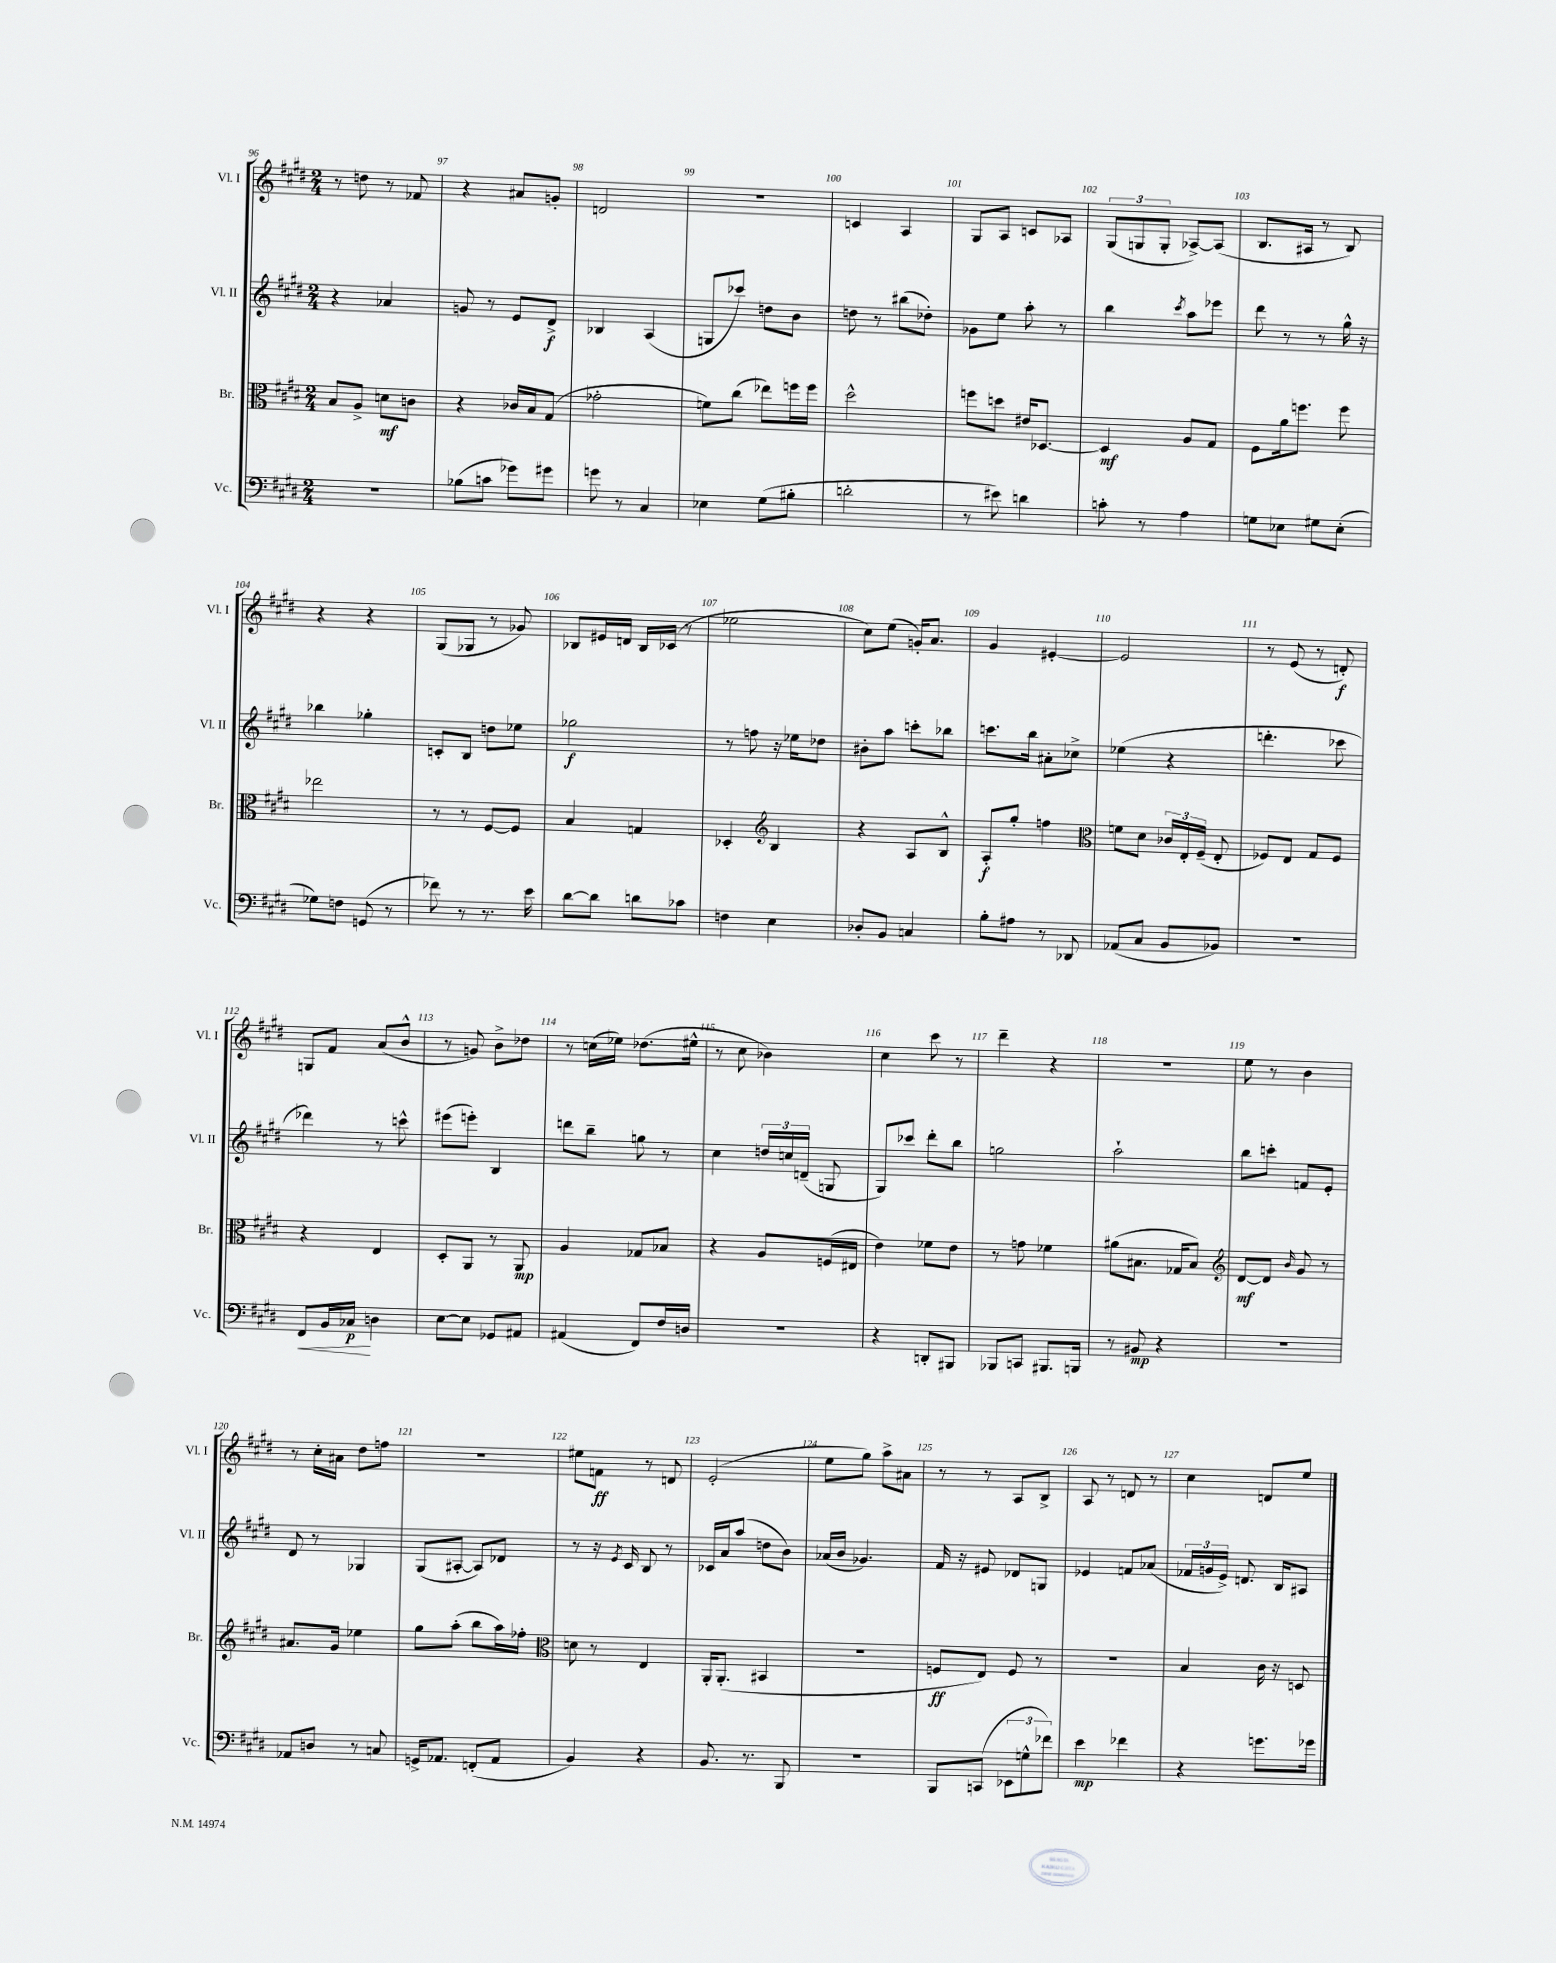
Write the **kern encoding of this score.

**kern	**dynam	**kern	**dynam	**kern	**dynam	**kern	**dynam
*part4	*part4	*part3	*part3	*part2	*part2	*part1	*part1
*staff4	*staff4	*staff3	*staff3	*staff2	*staff2	*staff1	*staff1
*I"Vc.	*	*I"Br.	*	*I"Vl. II	*	*I"Vl. I	*
*I'Vc.	*	*I'Br.	*	*I'Vl. II	*	*I'Vl. I	*
*clefF4	*	*clefC3	*	*clefG2	*	*clefG2	*
*k[f#c#g#d#]	*	*k[f#c#g#d#]	*	*k[f#c#g#d#]	*	*k[f#c#g#d#]	*
*M2/4	*	*M2/4	*	*M2/4	*	*M2/4	*
=96	=96	=96	=96	=96	=96	=96	=96
2r	.	8B/L	.	4r	.	8r	.
.	.	8A^/J	.	.	.	8ddn\	.
.	.	8dn\L	mf	4a-X/	.	8r	.
.	.	8cn\J	.	.	.	8f-X/	.
=97	=97	=97	=97	=97	=97	=97	=97
(8B-X\L	.	4r	.	8gn/	.	4r	.
8cn\J	.	.	.	8r	.	.	.
8g-X\L)	.	16c-X/LL	.	8e/L	.	8a#X/L	.
.	.	16B/J	.	.	.	.	.
8g#X\J	.	(8G#/J	.	8d#^/J	f	8gn'/J	.
=98	=98	=98	=98	=98	=98	=98	=98
8gn\	.	2g-X'\	.	4B-X/	.	2dn/	.
8r	.	.	.	.	.	.	.
4C#/	.	.	.	(4A/	.	.	.
=99	=99	=99	=99	=99	=99	=99	=99
4E-X\	.	8fn\L)	.	8Gn/L	.	2r	.
.	.	(8cc#\J	.	8ccc-X/J)	.	.	.
(8G#\L	.	8ee-X\L)	.	8ddn\L	.	.	.
8B#X'\J	.	16ffn\L	.	8b\J	.	.	.
.	.	16ff\JJ	.	.	.	.	.
=100	=100	=100	=100	=100	=100	=100	=100
2dn'\	.	2dd#^^\	.	8ddn\	.	4cn/	.
.	.	.	.	8r	.	.	.
.	.	.	.	(8bb#X\L	.	4A/	.
.	.	.	.	8dd-X'\J)	.	.	.
=101	=101	=101	=101	=101	=101	=101	=101
8r	.	8ffn\L	.	8g-X\L	.	8G#/L	.
8e#X\)	.	8ddn\J	.	8ee\J	.	8A/J	.
4dn\	.	16e#X/KL	.	8aa'\	.	8cn/L	.
.	.	[8.D-X/J	.	.	.	.	.
.	.	.	.	8r	.	8A-X/J	.
=102	=102	=102	=102	=102	=102	=102	=102
8cn'\	.	4D-/]	mf	4bb\	.	(12G#/L	.
.	.	.	.	.	.	12Gn/	.
8r	.	.	.	.	.	.	.
.	.	.	.	.	.	12G'/J	.
.	.	.	.	8qccc#/	.	.	.
4A\	.	8A/L	.	8aa\L	.	[8A-X^/L)	.
.	.	8G#/J	.	8eee-X\J	.	(8A-/J]	.
=103	=103	=103	=103	=103	=103	=103	=103
8Gn\L	.	8F#\L	.	8ddd#\	.	8.B/L	.
8E-X\J	.	16a\k	.	8r	.	.	.
.	.	8.ffn\J	.	.	.	16A#X/Jk	.
8G#X\L	.	.	.	8r	.	8r	.
(8E-'\J	.	8ff\	.	16gg#^^\	.	8B/)	.
.	.	.	.	16r	.	.	.
!!LO:LB:g=z
=104	=104	=104	=104	=104	=104	=104	=104
8G-X\L)	.	2ee-X\	.	4bb-X\	.	4r	.
8Fn\J	.	.	.	.	.	.	.
(8GGn/	.	.	.	4gg-X'\	.	4r	.
8r	.	.	.	.	.	.	.
=105	=105	=105	=105	=105	=105	=105	=105
8f-X\)	.	8r	.	8cn'/L	.	(8G#/L	.
8r	.	8r	.	8B/J	.	8G-X/J	.
8.r	.	[8F#/L	.	8ddn\L	.	8r	.
.	.	8F#/J]	.	8ee-X\J	.	8g-X/)	.
16e\	.	.	.	.	.	.	.
=106	=106	=106	=106	=106	=106	=106	=106
[8d#\L	.	4B/	.	2gg-X\	f	8B-X/L	.
8d#\J]	.	.	.	.	.	16e#X/L	.
.	.	.	.	.	.	16dn/JJ	.
8dn\L	.	4Gn/	.	.	.	16B-/LL	.
.	.	.	.	.	.	(16c-X/JJ	.
8c-X\J	.	.	.	.	.	8r	.
=107	=107	=107	=107	=107	=107	=107	=107
4Fn\	.	4D-X'/	.	8r	.	2ee-X\	.
.	.	.	.	8ffn\	.	.	.
*	*	*clefG2	*	*	*	*	*
4E\	.	4B/	.	16r	.	.	.
.	.	.	.	16ee-X\KL	.	.	.
.	.	.	.	8dd-X\J	.	.	.
=108	=108	=108	=108	=108	=108	=108	=108
8D-X'/L	.	4r	.	8b#X'\L	.	8cc#\L)	.
8BB/J	.	.	.	8aa\J	.	(8ee\J	.
4Cn/	.	8A/L	.	8cccn'\L	.	16gn'/KL)	.
.	.	.	.	.	.	8.a/J	.
.	.	8B^^/J	.	8bb-X\J	.	.	.
=109	=109	=109	=109	=109	=109	=109	=109
8B'\L	.	8A'/L	f	8.cccn\L	.	4g#/	.
8A#X\J	.	8gg#'/J	.	.	.	.	.
.	.	.	.	16bb\Jk	.	.	.
8r	.	4ffn\	.	8a#X'\L	.	[4e#X'/	.
8DD-X/	.	.	.	8cc-X^\J	.	.	.
=110	=110	=110	=110	=110	=110	=110	=110
*	*	*clefC3	*	*	*	*	*
(8AA-X/L	.	8fn\L	.	(4ee-X\	.	2e#/]	.
8C#/J	.	8d#\J	.	.	.	.	.
8BB/L	.	24c-X/LL	.	4r	.	.	.
.	.	24E'/	.	.	.	.	.
.	.	(24F#~/JJ	.	.	.	.	.
8BB-X/J)	.	8E'/	.	.	.	.	.
=111	=111	=111	=111	=111	=111	=111	=111
2r	.	8F-X/L)	.	4.dddn'\	.	8r	.
.	.	8E/J	.	.	.	(8e/	.
.	.	8G#/L	.	.	.	8r	.
.	.	8F-/J	.	8ccc-X\	.	8dn'/)	f
!!LO:LB:g=z
=112	=112	=112	=112	=112	=112	=112	=112
!	!LO:HP:b	!	!	!	!	!	!
8FF#/L	<	4r	.	4ddd-X\)	.	8Gn/L	.
16BB/L	.	.	.	.	.	8f#/J	.
16C-X/JJ	p	.	.	.	.	.	.
4Dn\	[	4E/	.	8r	.	(8a/L	.
.	.	.	.	8cccn^^\	.	8b^^/J	.
=113	=113	=113	=113	=113	=113	=113	=113
[8E\L	.	8D#'/L	.	(8eee#X\L	.	8r	.
8E\J]	.	8AA/J	.	8eeen'\J)	.	8gn/)	.
8GG-X/L	.	8r	.	4B/	.	8b^\L	.
8AA#X/J	.	8AA/	mp	.	.	8dd-X\J	.
=114	=114	=114	=114	=114	=114	=114	=114
(4AA#X/	.	4A/	.	8dddn\L	.	8r	.
.	.	.	.	8bb~\J	.	(16ccn\LL	.
.	.	.	.	.	.	16ee-X\JJ)	.
8FF#/L)	.	8G-X/L	.	8ggn\	.	(8.dd-X\L	.
16F#/L	.	8B-X/J	.	8r	.	.	.
16Dn/JJ	.	.	.	.	.	16ee#X^^\Jk	.
=115	=115	=115	=115	=115	=115	=115	=115
2r	.	4r	.	4cc#\	.	8r	.
.	.	.	.	.	.	8cc#\	.
.	.	8A/L	.	24ddn/LL	.	4b-X\)	.
.	.	.	.	24ccn/	.	.	.
.	.	.	.	(24dn~/JJ	.	.	.
.	.	(16Fn/L	.	8Gn/	.	.	.
.	.	16E#X/JJ	.	.	.	.	.
=116	=116	=116	=116	=116	=116	=116	=116
4r	.	4e\)	.	8G#/L)	.	4cc#\	.
.	.	.	.	8ccc-X/J	.	.	.
8DDn'/L	.	8f-X\L	.	8ddd#'\L	.	8ccc#\	.
8BBB#X/J	.	8e\J	.	8bb\J	.	8r	.
=117	=117	=117	=117	=117	=117	=117	=117
8BBB-X/L	.	8r	.	2ggn\	.	4ddd#~\	.
8CCn/J	.	8gn\	.	.	.	.	.
8.BBB#X/L	.	4f-X\	.	.	.	4r	.
16BBBn/Jk	.	.	.	.	.	.	.
=118	=118	=118	=118	=118	=118	=118	=118
8r	.	(8a#X\L	.	2aa`\	.	2r	.
8BB#X/	mp	8.B#X\J	.	.	.	.	.
4r	.	.	.	.	.	.	.
.	.	16G-X/KL	.	.	.	.	.
.	.	8B#/J)	.	.	.	.	.
=119	=119	=119	=119	=119	=119	=119	=119
*	*	*clefG2	*	*	*	*	*
2r	.	[8d#/L	mf	8bb\L	.	8ee\	.
.	.	8d#/J]	.	8cccn'\J	.	8r	.
.	.	16qqb/	.	.	.	.	.
.	.	8g#/	.	8fn/L	.	4b\	.
.	.	8r	.	8e'/J	.	.	.
!!LO:LB:g=z
=120	=120	=120	=120	=120	=120	=120	=120
8AA-X/L	.	8.a#X/L	.	8d#/	.	8r	.
8Dn/J	.	.	.	8r	.	16cc#'\LL	.
.	.	16g#/Jk	.	.	.	16a#X\JJ	.
8r	.	4ee-X\	.	4G-X/	.	8dd#\L	.
8Cn/	.	.	.	.	.	8ffn\J	.
=121	=121	=121	=121	=121	=121	=121	=121
16GGn^/KL	.	8gg#\L	.	(8G#/L	.	2r	.
8.AA-X/J	.	.	.	.	.	.	.
.	.	(8aa'\J	.	[8A#X'/J	.	.	.
(8FFn'/L	.	8bb\L	.	8A#/L])	.	.	.
8AA-/J	.	16aa\L)	.	8d-X/J	.	.	.
.	.	16ff-X'\JJ	.	.	.	.	.
=122	=122	=122	=122	=122	=122	=122	=122
*	*	*clefC3	*	*	*	*	*
4BB/)	.	8dn\	.	8r	.	8ee#X\L	.
.	.	8r	.	16r	.	8fn\J	ff
.	.	.	.	8qe/	.	.	.
.	.	.	.	16c#/	.	.	.
4r	.	4E/	.	8B/	.	8r	.
.	.	.	.	8r	.	8dn/	.
=123	=123	=123	=123	=123	=123	=123	=123
8.BB/	.	16AA'/KL	.	16c-X/LL	.	(2e'/	.
.	.	(8.AA'/J	.	16a/J	.	.	.
.	.	.	.	(8aa/J	.	.	.
8.r	.	.	.	.	.	.	.
.	.	4BB#X/	.	8ddn\L	.	.	.
8BBB/	.	.	.	8b\J)	.	.	.
=124	=124	=124	=124	=124	=124	=124	=124
2r	.	2r	.	(16a-X/LL	.	8ee\L	.
.	.	.	.	16b/JJ	.	.	.
.	.	.	.	4.g-X/)	.	8gg#\J)	.
.	.	.	.	.	.	8aa^\L	.
.	.	.	.	.	.	8a#X\J	.
=125	=125	=125	=125	=125	=125	=125	=125
8BBB/L	.	8Fn/L	ff	16f#/	.	8r	.
.	.	.	.	16r	.	.	.
(8CCn/J	.	8E/J)	.	8e#X/	.	8r	.
12EE-X\L	.	8F/	.	8d-X/L	.	8A/L	.
12Gn^^\	.	.	.	.	.	.	.
.	.	8r	.	8Gn/J	.	8B^/J	.
12f-X\J)	.	.	.	.	.	.	.
=126	=126	=126	=126	=126	=126	=126	=126
4e\	mp	2r	.	4e-X/	.	8A/	.
.	.	.	.	.	.	8r	.
4f-X\	.	.	.	8fn/L	.	8dn/	.
.	.	.	.	(8a-X/J	.	8r	.
=127	=127	=127	=127	=127	=127	=127	=127
4r	.	4B/	.	24f-X/LL	.	4cc#\	.
.	.	.	.	24gn/	.	.	.
.	.	.	.	24e^/JJ)	.	.	.
.	.	.	.	8.dn/	.	.	.
8.gn\L	.	16c#\	.	.	.	8dn/L	.
.	.	16r	.	16B/KL	.	.	.
.	.	8Dn/	.	8A#X/J	.	8ee/J	.
16g-X\Jk	.	.	.	.	.	.	.
==	==	==	==	==	==	==	==
*-	*-	*-	*-	*-	*-	*-	*-
